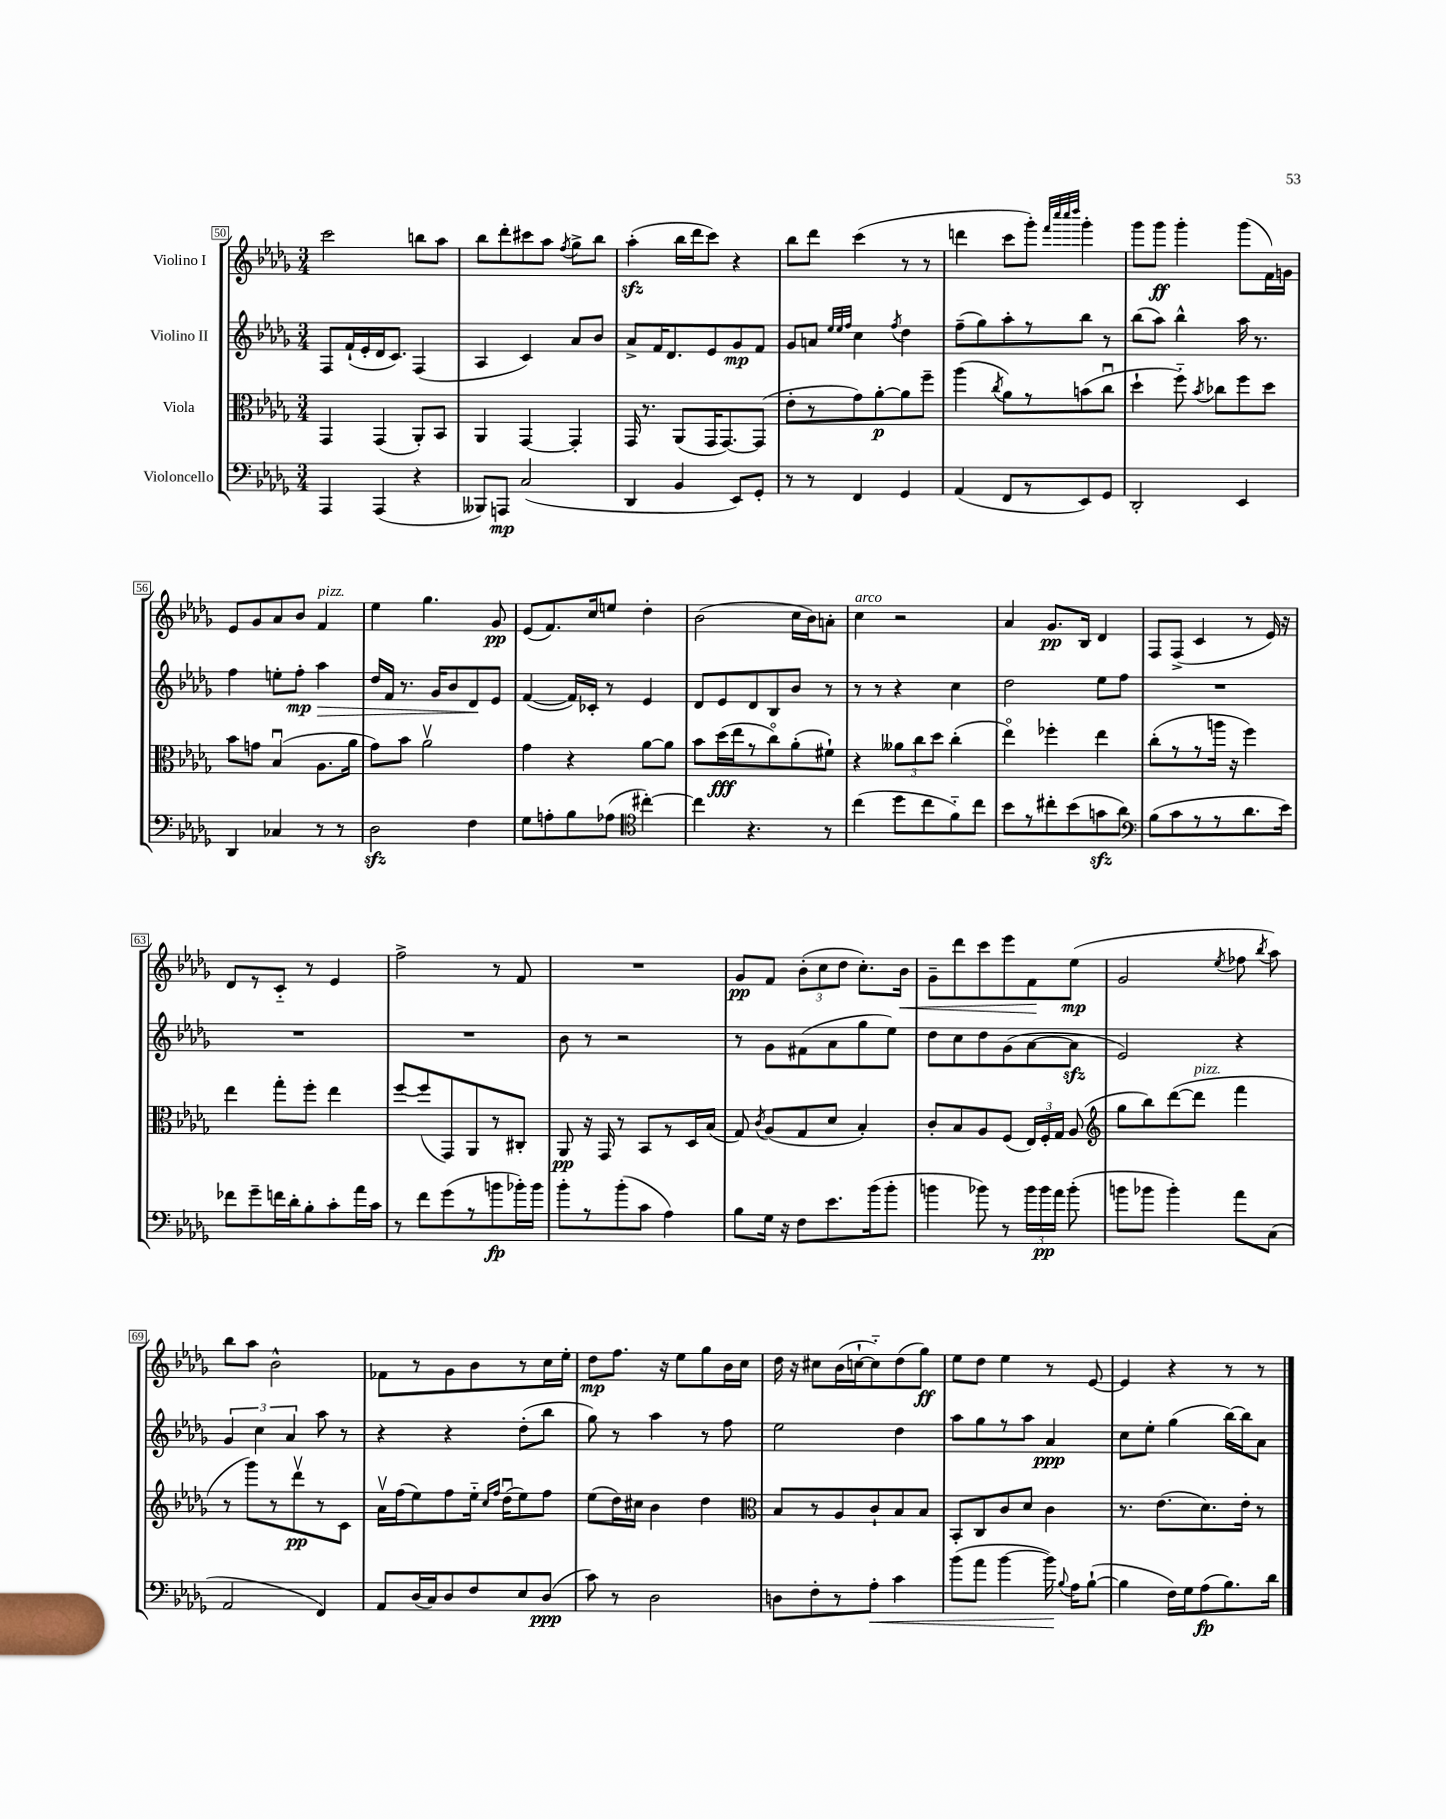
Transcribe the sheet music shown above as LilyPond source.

<<
\new StaffGroup <<
\new Staff = "s0" \with { instrumentName = "Violino I" } {
    \clef treble \key des \major \numericTimeSignature \time 3/4
    \autoBeamOff c'''2 b''8[ aes''8] |
    bes''8[ des'''8-. cis'''8 aes''8] \acciaccatura { f''8 } ges''8[-> bes''8] |
    aes''4-.\sfz( bes''16[ des'''16 c'''8]) r4 |
    bes''8[ des'''8] c'''4( r8 r8 |
    d'''4 c'''8[ ges'''8]-.) \grace { f'''32[ c''''32 c''''32 des''''32] } ges'''4-. |
    ges'''8[ ges'''8]\ff ges'''4-. ges'''8[( f'16) g'16] |
    ees'8[ ges'8 aes'8 bes'8] f'4^\markup { \italic "pizz." } |
    ees''4 ges''4. ges'8\pp |
    ees'8[( f'8.) c''16 e''8] des''4-. |
    bes'2( c''16[ bes'16) a'8]-. |
    c''4^\markup { \italic "arco" } r2 |
    aes'4 ges'8.[\pp bes16] des'4 |
    f8[ f8]->( c'4 r8 ees'16) r16 |
    des'8[ r8 c'8]-_ r8 ees'4 |
    f''2-> r8 f'8 |
    R2. |
    ges'8[\pp f'8] \tuplet 3/2 { bes'8[-.( c''8 des''8] } c''8.[-.) bes'16]\< |
    ges'8[-- des'''8 c'''8 ees'''8 f'8\! ees''8]\mp( |
    ges'2 \acciaccatura { ees''8 } fes''8 \acciaccatura { bes''8 } aes''8) |
    bes''8[ aes''8] bes'2-^ |
    fes'8[ r8 ges'8 bes'8 r8 c''16 ees''16]-. |
    des''8[\mp f''8.] r16 ees''8[ ges''8 bes'16 c''16] |
    des''16 r16 cis''8[ bes'16( c''16~-! c''8-_) des''8( ges''8]\ff) |
    ees''8[ des''8] ees''4 r8 ees'8~ |
    ees'4 r4 r8 r8 \bar "|." |
}
\new Staff = "s1" \with { instrumentName = "Violino II" } {
    \clef treble \key des \major \numericTimeSignature \time 3/4
    \autoBeamOff f8[ f'16-!( ees'16-. des'16 c'8.]) f4( |
    aes4 c'4) aes'8[ bes'8] |
    aes'8[-> f'16 des'8. ees'8 ges'8\mp f'8] |
    ges'8[ a'8] \grace { ees''32[ ees''32 f''32] } c''4 \acciaccatura { f''8 } des''4 |
    f''8[--( ges''8) aes''8-. r8 bes''8] r8 |
    bes''8[( aes''8]) bes''4-^ aes''16 r8. |
    f''4 e''8[-. f''8]-.\mp aes''4\> |
    des''16[ f'16] r8. ges'16[ bes'8 des'8\! ees'8] |
    f'4~( f'16[) ces'16]-. r8 ees'4 |
    des'8[ ees'8 des'8 bes8 bes'8] r8 |
    r8 r8 r4 c''4 |
    des''2 ees''8[ f''8] |
    R2. |
    R2. |
    R2. |
    bes'8 r8 r2 |
    r8 ges'8[ fis'8( aes'8 ges''8 ees''8]) |
    des''8[ c''8 des''8 ges'8( aes'8~ aes'8]\sfz |
    ees'2) r4 |
    \tuplet 3/2 { ges'4 c''4 aes'4 } aes''8 r8 |
    r4 r4 des''8[-.( bes''8] |
    ges''8) r8 aes''4 r8 f''8 |
    ees''2 des''4 |
    aes''8[ ges''8 r8 aes''8] aes'4\ppp |
    c''8[ ees''8]-. ges''4( bes''16[~) bes''16 aes'8] \bar "|." |
}
\new Staff = "s2" \with { instrumentName = "Viola" } {
    \clef alto \key des \major \numericTimeSignature \time 3/4
    \autoBeamOff ges,4 ges,4( aes,8[-.) bes,8] |
    aes,4 ges,4~ ges,4-. |
    ges,16 r8. aes,8[( ges,16 ges,8.~) ges,8]( |
    ees'8[-. r8 ges'8) aes'8~-.\p aes'8 f''8]-- |
    aes''4( \acciaccatura { c''8 } aes'8[) r8 b'8( c''8]\downbow |
    des''4-! f''8-_) \acciaccatura { bes'8 } ces''8[ f''8 des''8] |
    bes'8[ g'8] bes4\downbow( aes8.[ aes'16] |
    ges'8[) bes'8] aes'2\upbow |
    ges'4 r4 aes'8[~ aes'8] |
    bes'8[ des''16\fff( ees''16 r8 c''8\flageolet) aes'8-.( fis'8]-!) |
    r4 \tuplet 3/2 { aeses'8[ c''8 des''8] } c''4-.( |
    ees''4\flageolet) fes''4-. ees''4 |
    c''8[-.( r8 r8 a''16] r16 f''4) |
    ees''4 ges''8[-. f''8]-. ees''4 |
    f''8[~ f''8( ges,8) aes,8 r8 cis8]-. |
    aes,8\pp r16 ges,16 r8 bes,8[ r8 des16 bes16]( |
    ges8) \acciaccatura { c'8 } aes8[( ges8 des'8] bes4-.) |
    c'8[-. bes8 aes8 f8]( \tuplet 3/2 { ees16[) f16-. ges16] } aes8( |
    \clef treble ges''8[ bes''8) des'''8~( des'''8]^\markup { \italic "pizz." } f'''4 |
    r8 ges'''8[) r8 des'''8\upbow\pp r8 c'8] |
    aes'16[\upbow f''16( ees''8) f''8 ees''16]-_ \grace { c''16[ f''16] } des''16[\downbow( ees''8) f''8] |
    ees''8[( des''16) cis''16] bes'4 des''4 |
    \clef alto bes8[ r8 aes8 c'8-! bes8 bes8] |
    bes,8[-. c8 c'8 des'8] c'4 |
    r8. ees'8.[( des'8.) ees'16]-. r8 \bar "|." |
}
\new Staff = "s3" \with { instrumentName = "Violoncello" } {
    \clef bass \key des \major \numericTimeSignature \time 3/4
    \autoBeamOff aes,,4 aes,,4( r4 |
    beses,,8[) a,,8]\mp c2( |
    des,4 bes,4 ees,8[) ges,8]-. |
    r8 r8 f,4 ges,4 |
    aes,4( f,8[ r8 ees,8) ges,8] |
    des,2-. ees,4 |
    des,4 ces4 r8 r8 |
    des2\sfz f4 |
    ges8[ a8-. bes8 aes8]( \clef tenor cis''4~-.) |
    cis''4 r4. r8 |
    c''4( des''8[ c''8 f'8-_) c''8] |
    bes'8[ r8 cis''8-. bes'8( g'8\sfz aes'8]) |
    \clef bass bes8[( c'8 r8 r8 des'8. ees'16]) |
    fes'8[ ges'8-- f'16 des'16-. bes8-. c'8-. aes'16 c'16] |
    r8 f'8[ ges'8( r8 b'8\fp bes'16-.) bes'16] |
    bes'8[-. r8 bes'8-.( c'8] aes4) |
    bes8[ ges16] r16 f8[ ees'8. bes'16( bes'8]-. |
    b'4 bes'8) r8 \tuplet 3/2 { bes'16[ bes'16\pp aes'16] } bes'8-.( |
    b'8[ bes'8] bes'4-.) aes'8[ c8]( |
    aes,2 f,4) |
    aes,8[ des16( c16) des8 f8 ees8 des8]\ppp( |
    c'8) r8 des2 |
    d8[ f8-. r8 aes8]-.\< c'4 |
    bes'8[( aes'8] bes'4~ bes'16\!) \appoggiatura { bes8 } aes16[ bes8]~-!( |
    bes4 f16[) ges16 aes8\fp( bes8.) des'16] \bar "|." |
}
>>
>>
\layout { \context { \Score currentBarNumber = #50 \override BarNumber.stencil = #(make-stencil-boxer 0.1 0.3 ly:text-interface::print) } }
